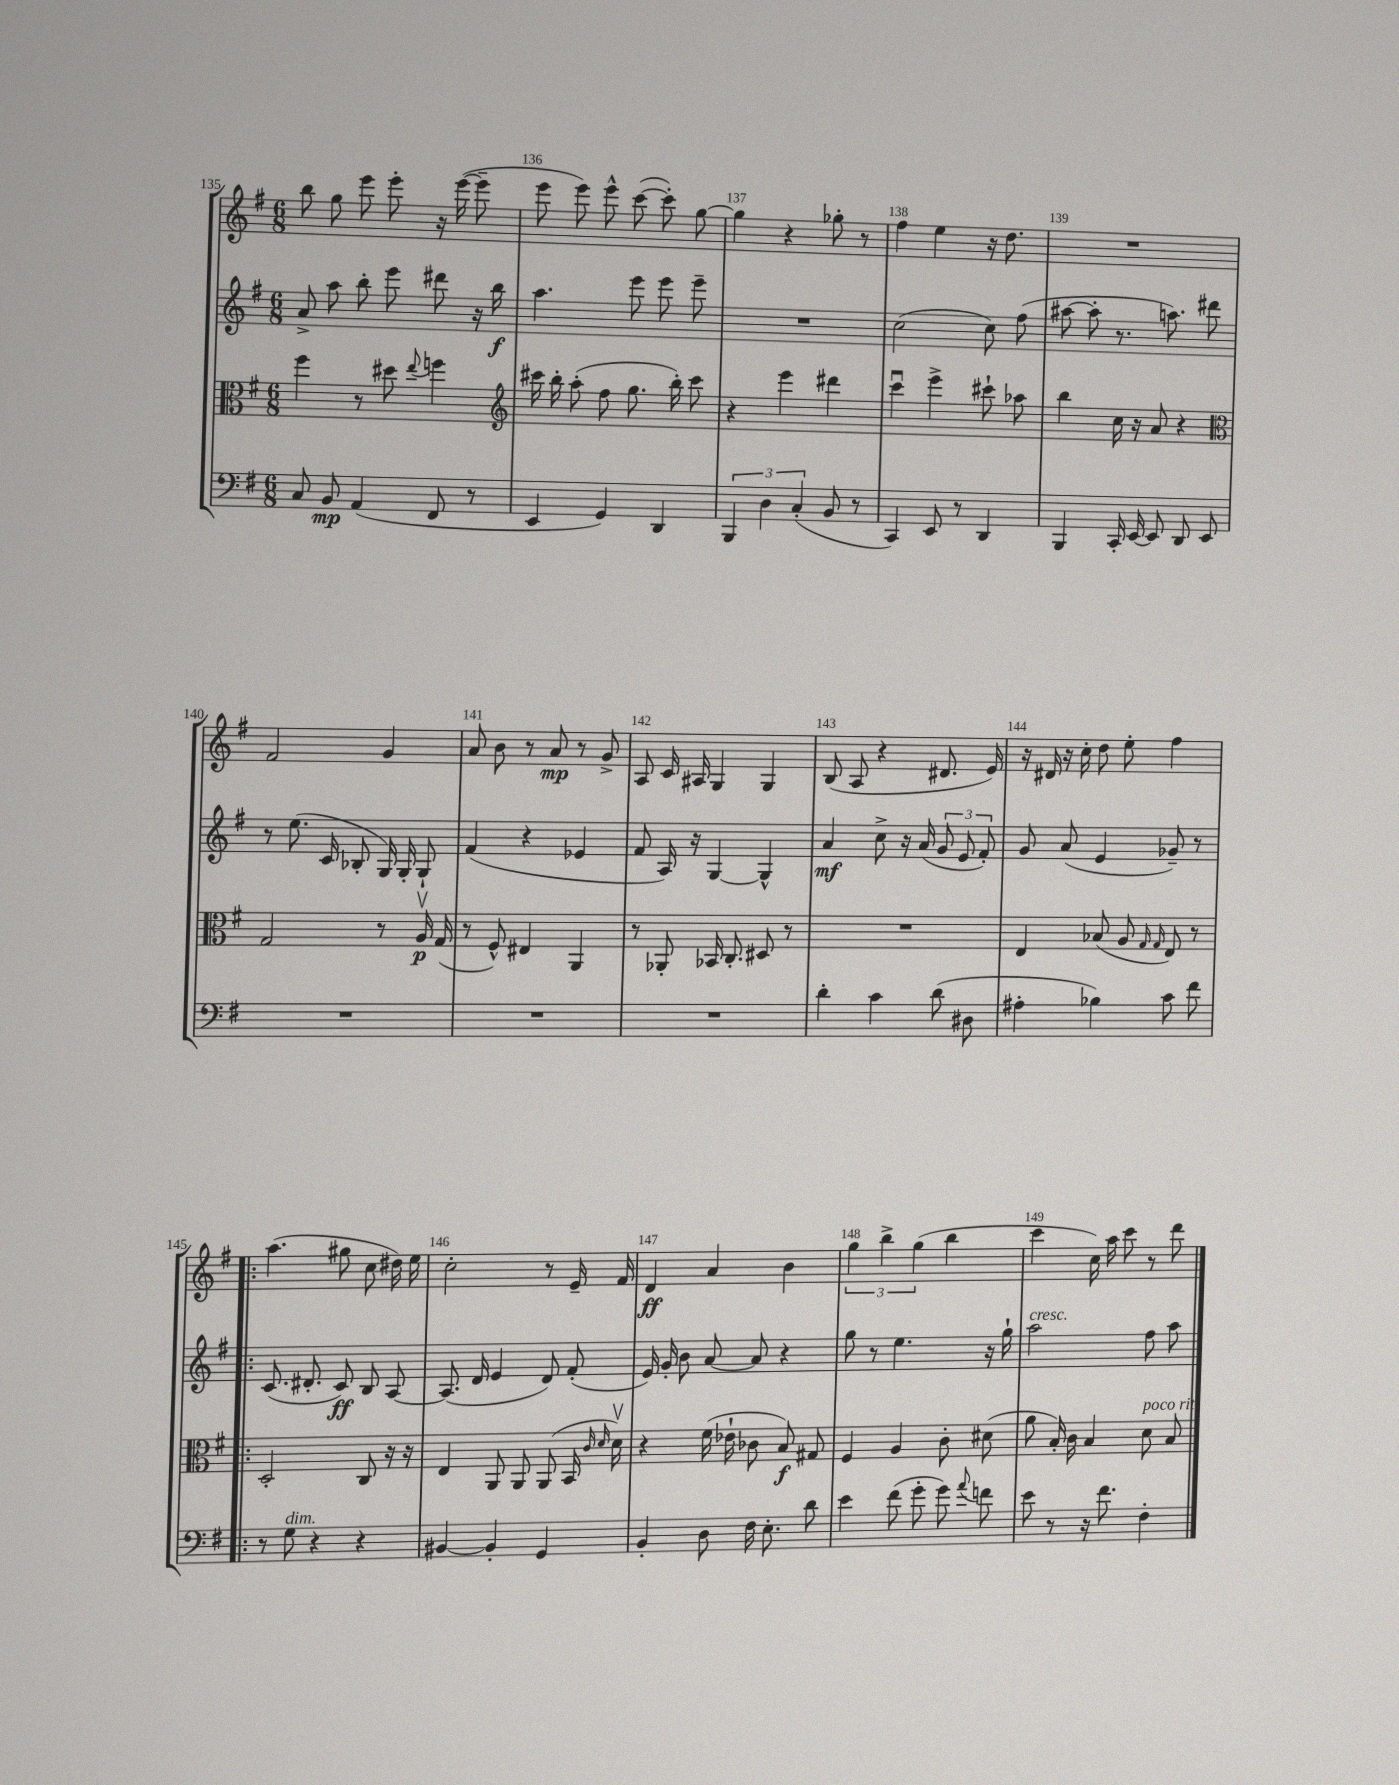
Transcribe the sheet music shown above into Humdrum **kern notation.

**kern	**dynam	**kern	**dynam	**kern	**dynam	**kern	**dynam
*part4	*part4	*part3	*part3	*part2	*part2	*part1	*part1
*staff4	*staff4	*staff3	*staff3	*staff2	*staff2	*staff1	*staff1
*clefF4	*	*clefC3	*	*clefG2	*	*clefG2	*
*k[f#]	*	*k[f#]	*	*k[f#]	*	*k[f#]	*
*M6/8	*	*M6/8	*	*M6/8	*	*M6/8	*
=135	=135	=135	=135	=135	=135	=135	=135
8C/	.	4ff#\	.	8a^/	.	8bb\	.
8BB/	mp	.	.	8aa\	.	8gg\	.
(4AA/	.	8r	.	8bb'\	.	8eee\	.
.	.	8dd#X\	.	8eee\	.	8eee'\	.
.	.	8qqee/	.	.	.	.	.
8FF#/	.	4ffn\	.	8ddd#X\	.	16r	.
.	.	.	.	.	.	([16eee\	.
8r	.	.	.	16r	.	8eee~\]	.
.	.	.	.	16bb\	f	.	.
=136	=136	=136	=136	=136	=136	=136	=136
*	*	*clefG2	*	*	*	*	*
4EE/	.	16ccc#X\	.	4.aa\	.	8eee\	.
.	.	16bb'\	.	.	.	.	.
.	.	(8aa'\	.	.	.	8eee\)	.
4GG/)	.	8ff#\	.	.	.	8eee^^\	.
.	.	8.gg\	.	8eee\	.	([8ccc\	.
4DD/	.	.	.	8eee\	.	8ccc'\])	.
.	.	16bb'\)	.	.	.	.	.
.	.	8ccc#\	.	8eee~\	.	[8gg\	.
=137	=137	=137	=137	=137	=137	=137	=137
6BBB/	.	4r	.	2.r	.	4gg\]	.
6D\	.	.	.	.	.	.	.
.	.	4eee\	.	.	.	4r	.
(6C'/	.	.	.	.	.	.	.
8BB/	.	4ddd#X\	.	.	.	8gg-X'\	.
8r	.	.	.	.	.	8r	.
=138	=138	=138	=138	=138	=138	=138	=138
4CC/)	.	4cccu\	.	(2cc\	.	4ff#\	.
8EE/	.	4eee^\	.	.	.	4ee\	.
8r	.	.	.	.	.	.	.
4DD/	.	8ccc#X`\	.	8cc\)	.	16r	.
.	.	.	.	.	.	8.dd\	.
.	.	8aa-X\	.	(8ff#\	.	.	.
=139	=139	=139	=139	=139	=139	=139	=139
4BBB/	.	4bb\	.	[8aa#X\	.	2.r	.
.	.	.	.	8aa#'\]	.	.	.
16CC'/	.	16cc\	.	8.r	.	.	.
[16EE/	.	16r	.	.	.	.	.
8EE/]	.	8a/	.	.	.	.	.
.	.	.	.	8.aan\)	.	.	.
8DD/	.	4r	.	.	.	.	.
8EE/	.	.	.	8ddd#X\	.	.	.
!!LO:LB:g=z
=140	=140	=140	=140	=140	=140	=140	=140
*	*	*clefC3	*	*	*	*	*
2.r	.	2G/	.	8r	.	2f#/	.
.	.	.	.	(8.ee\	.	.	.
.	.	.	.	16c/	.	.	.
.	.	.	.	8B-X'/	.	.	.
.	.	8r	.	16G/)	.	4g/	.
.	.	.	.	16G'/	.	.	.
.	.	16Av/	p	8G`/	.	.	.
.	.	(16G/	.	.	.	.	.
=141	=141	=141	=141	=141	=141	=141	=141
2.r	.	8r	.	(4f#/	.	8a/	.
.	.	8F#^^/)	.	.	.	8b\	.
.	.	4E#X/	.	4r	.	8r	.
.	.	.	.	.	.	8a/	mp
.	.	4AA/	.	4e-X/	.	8r	.
.	.	.	.	.	.	8g^/	.
=142	=142	=142	=142	=142	=142	=142	=142
2.r	.	8r	.	8f#/	.	8A/	.
.	.	8AA-X'/	.	16A/)	.	16c/	.
.	.	.	.	16r	.	16A#X/	.
.	.	16BB-X/	.	[4G/	.	4G/	.
.	.	8.C'/	.	.	.	.	.
.	.	8D#X/	.	4G^^/]	.	4G/	.
.	.	8r	.	.	.	.	.
=143	=143	=143	=143	=143	=143	=143	=143
4d'\	.	2.r	.	4a/	mf	(8B/	.
.	.	.	.	.	.	8A/	.
4c\	.	.	.	8cc^\	.	4r	.
.	.	.	.	16r	.	.	.
.	.	.	.	(16a/	.	.	.
(8d\	.	.	.	12g/	.	8.d#X/	.
.	.	.	.	12e/	.	.	.
8D#X\	.	.	.	.	.	.	.
.	.	.	.	12f#'/)	.	.	.
.	.	.	.	.	.	16e/)	.
=144	=144	=144	=144	=144	=144	=144	=144
4A#X'\	.	4E/	.	8g/	.	16r	.
.	.	.	.	.	.	16d#X/	.
.	.	.	.	(8a/	.	16r	.
.	.	.	.	.	.	16cc'\	.
4B-X\)	.	(8B-X/	.	4e/	.	8dd\	.
.	.	8A/	.	.	.	8ee'\	.
.	.	16qqG/	.	.	.	.	.
.	.	16qqG/	.	.	.	.	.
8c\	.	8E/)	.	8g-X~/)	.	4ff#\	.
8f#\	.	8r	.	8r	.	.	.
!!LO:LB:g=z
=145!|:	=145!|:	=145!|:	=145!|:	=145!|:	=145!|:	=145!|:	=145!|:
8r	.	2D'/	.	(8.c/	.	(4.aa\	.
!LO:TX:a:i:t=dim.	!	!	!	!	!	!	!
8G\	.	.	.	.	.	.	.
.	.	.	.	8.d#X'/	.	.	.
4r	.	.	.	.	.	.	.
.	.	.	.	8c/)	ff	8gg#X\	.
4r	.	8C/	.	8B/	.	8cc\	.
.	.	16r	.	[8A/	.	16dd#X\)	.
.	.	16r	.	.	.	16ee\	.
=146	=146	=146	=146	=146	=146	=146	=146
[4BB#X/	.	4E/	.	(8.A/]	.	2cc'\	.
.	.	.	.	16d/	.	.	.
4BB#'/]	.	8AA/	.	4e/	.	.	.
.	.	8AA/	.	.	.	.	.
4GG/	.	(8AA/	.	8d/)	.	8r	.
.	.	16BB/	.	(8f#'/	.	16e~/	.
.	.	16qqc/	.	.	.	.	.
.	.	16qqd/	.	.	.	.	.
.	.	16dv\)	.	.	.	16f#/	.
=147	=147	=147	=147	=147	=147	=147	=147
4BB'/	.	4r	.	16e/)	.	4d/	ff
.	.	.	.	16g'/	.	.	.
.	.	.	.	8b\	.	.	.
8D\	.	(16f#\	.	[8a/	.	4a/	.
.	.	16e-X`\	.	.	.	.	.
16F#\	.	8c-X\	.	8a/]	.	.	.
8.E'\	.	.	.	.	.	.	.
.	.	8B/)	f	4r	.	4b\	.
8d\	.	8G#X/	.	.	.	.	.
=148	=148	=148	=148	=148	=148	=148	=148
4e\	.	4F#/	.	8gg\	.	6gg\	.
.	.	.	.	8r	.	.	.
.	.	.	.	.	.	6bb^\	.
(8f#\	.	4A/	.	4.ee\	.	.	.
.	.	.	.	.	.	(6gg\	.
8g'\	.	.	.	.	.	.	.
8g\)	.	8c'\	.	.	.	4bb\	.
8qqa/	.	.	.	.	.	.	.
8fn\	.	(8d#X\	.	16r	.	.	.
.	.	.	.	16gg`\	.	.	.
=149	=149	=149	=149	=149	=149	=149	=149
!	!	!	!	!LO:TX:a:i:t=cresc.	!	!	!
8e\	.	8a\	.	2aa\	.	4ccc\	.
8r	.	16B'/)	.	.	.	.	.
.	.	16c\	.	.	.	.	.
16r	.	4B/	.	.	.	16cc\)	.
8.f#\	.	.	.	.	.	16aa\	.
.	.	.	.	.	.	8ccc\	.
!	!	!LO:TX:a:i:t=poco rit.	!	!	!	!	!
4F#'\	.	8d\	.	8ff#\	.	8r	.
.	.	8B/	.	8aa\	.	8ddd\	.
==	==	==	==	==	==	==	==
*-	*-	*-	*-	*-	*-	*-	*-
